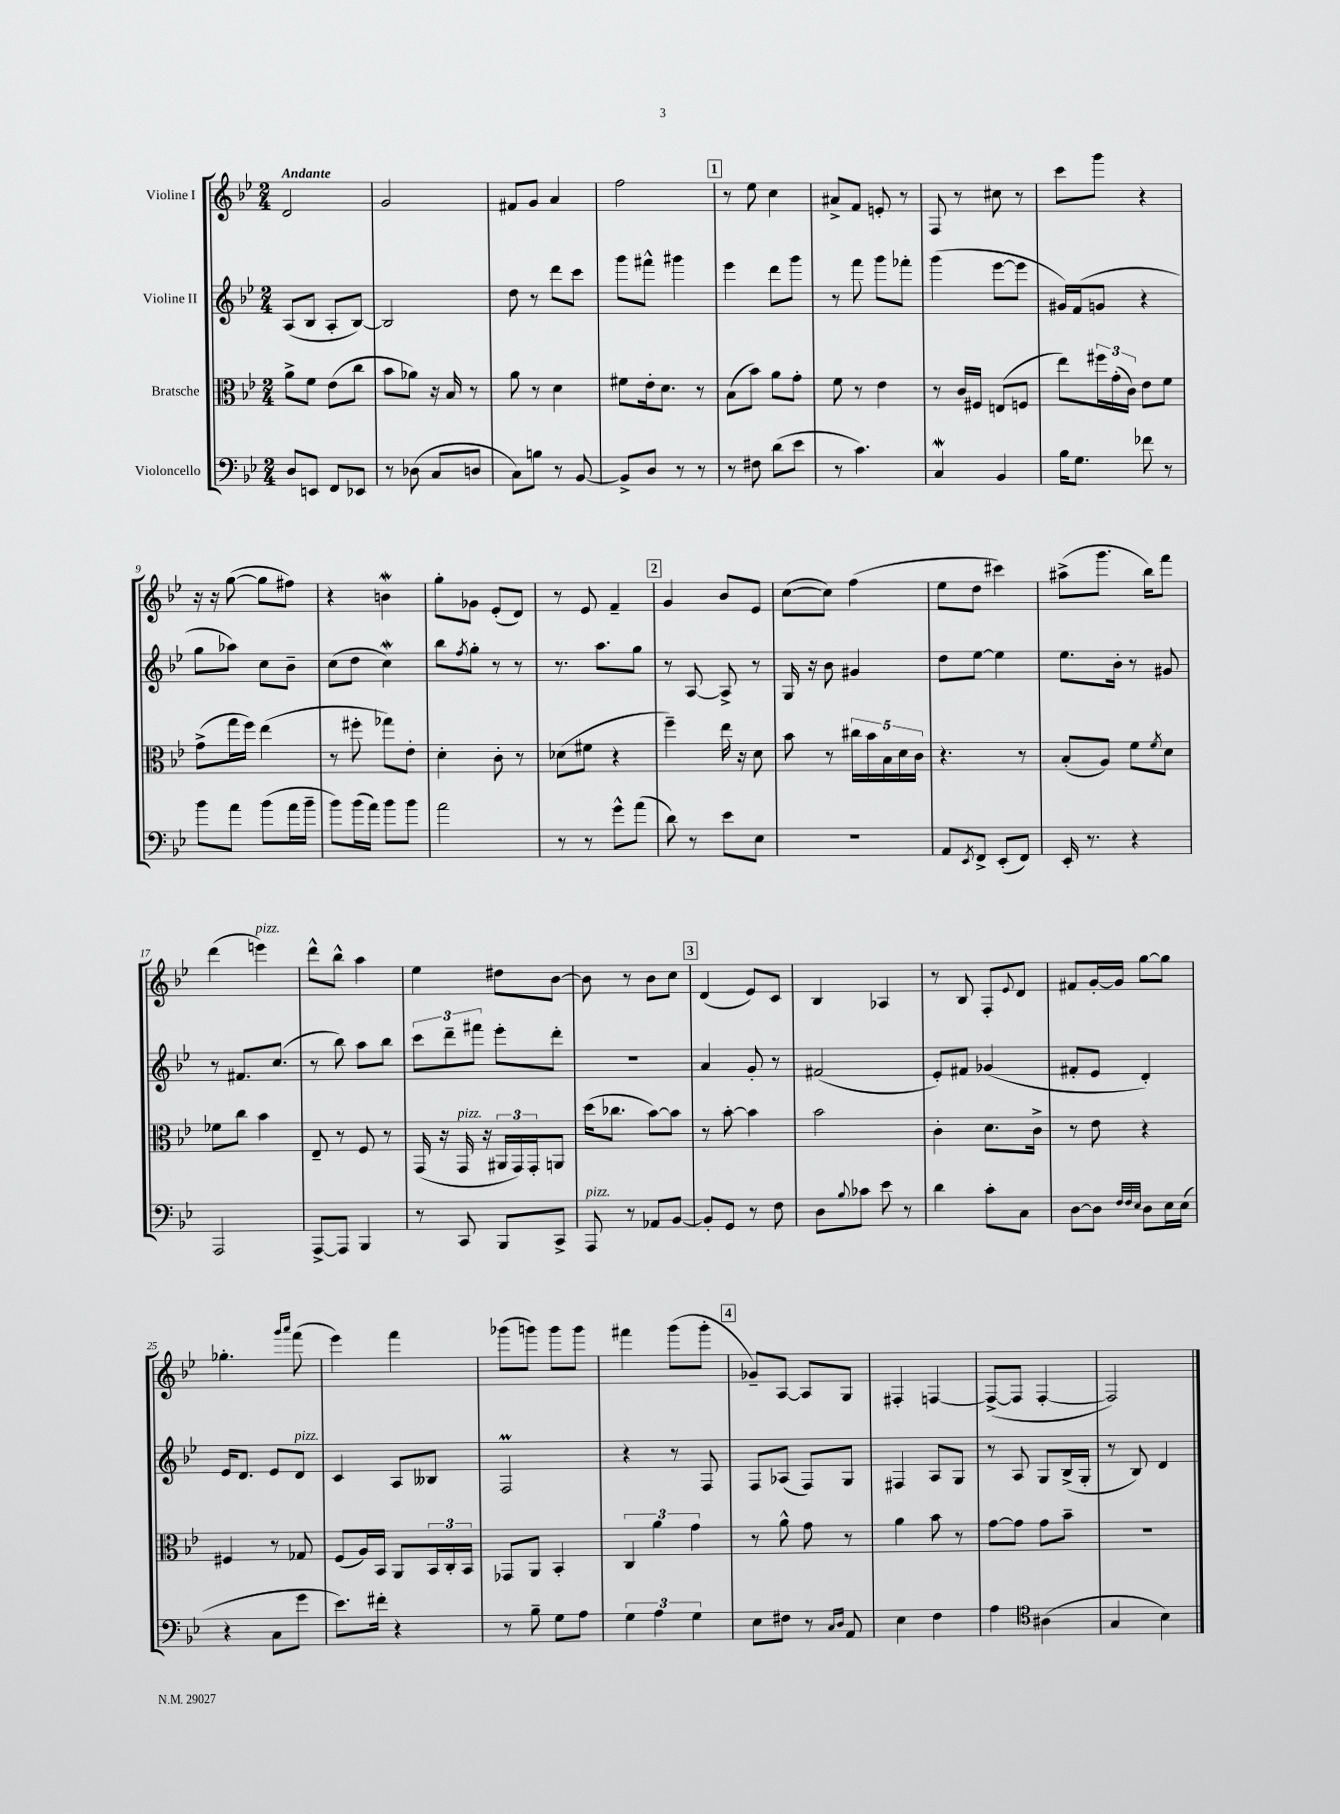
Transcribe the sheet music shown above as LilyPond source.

<<
\new StaffGroup <<
\new Staff = "s0" \with { instrumentName = "Violine I" } {
    \clef treble \key bes \major \numericTimeSignature \time 2/4 \tempo "Andante"
    d'2 |
    g'2 |
    fis'8 g'8 a'4 |
    f''2 |
    \mark \markup { \box "1" } r8 ees''8 c''4 |
    ais'8-> f'8 e'8-. r8 |
    f8 r8 cis''8 r8 |
    c'''8 g'''8 r4 |
    r16 r16 g''8~( g''8 fis''8) |
    r4 b'4\mordent |
    g''8-. ges'8 ees'8-.( d'8) |
    r8 ees'8 f'4-- |
    \mark \markup { \box "2" } g'4 bes'8 ees'8 |
    c''8~( c''8) f''4( |
    ees''8 d''8 cis'''4) |
    ais''8->( g'''8. bes''16) f'''8 |
    d'''4( e'''4^\markup { \italic "pizz." }) |
    d'''8-^ bes''8-^ a''4 |
    ees''4 dis''8 bes'8~ |
    bes'8 r8 bes'8 c''8 |
    \mark \markup { \box "3" } d'4( ees'8) c'8 |
    bes4 aes4 |
    r8 bes8 f8-. \appoggiatura { ees'8 } d'8 |
    fis'8 g'16~-. g'16 g''8~ g''8 |
    ges''4.-. \grace { g'''16 a'''16 } f'''8( |
    ees'''4) f'''4 |
    ges'''8( g'''8) g'''8 g'''8 |
    fis'''4 g'''8( g'''8-. |
    \mark \markup { \box "4" } ges'8--) a8~ a8 g8 |
    fis4-. f4~ |
    f8~->( f8 f4~-. |
    f2) \bar "|." |
}
\new Staff = "s1" \with { instrumentName = "Violine II" } {
    \clef treble \key bes \major \numericTimeSignature \time 2/4
    a8( bes8 a8-. bes8~) |
    bes2 |
    d''8 r8 d'''8 c'''8 |
    g'''8 fis'''8-^ gis'''4 |
    \mark \markup { \box "1" } ees'''4 d'''8 g'''8 |
    r8 f'''8 g'''8 fes'''8-. |
    g'''4( ees'''8~ ees'''8 |
    gis'16) f'16( g'8 r4 |
    g''8 aes''8) c''8 bes'8-- |
    c''8( d''8 c''4\mordent) |
    bes''8 \acciaccatura { f''8 } g''8-. r8 r8 |
    r8. a''8. g''8 |
    \mark \markup { \box "2" } r8 a8~ a8-> r8 |
    g16 r16 bes'8 gis'4 |
    d''8 ees''8~ ees''4 |
    ees''8. bes'16-. r8 gis'8 |
    r8 fis'8. c''8.( |
    r8 bes''8) a''8 bes''8 |
    \tuplet 3/2 { c'''8 d'''8-- fis'''8 } ees'''8-. d'''8-. |
    R2 |
    \mark \markup { \box "3" } a'4 g'8-. r8 |
    fis'2( |
    ees'8-.) fis'8 ges'4( |
    fis'8-. ees'8 d'4-.) |
    ees'16 d'8. ees'8 d'8^\markup { \italic "pizz." } |
    c'4 a8 beses8 |
    f2\prall |
    r4 r8 f8 |
    \mark \markup { \box "4" } f8 aes8( f8) g8 |
    fis4 a8 g8 |
    r8 a8 g8 bes16->( g16-. |
    r8 bes8) d'4 \bar "|." |
}
\new Staff = "s2" \with { instrumentName = "Bratsche" } {
    \clef alto \key bes \major \numericTimeSignature \time 2/4
    a'8-> f'8 ees'8( c''8 |
    bes'8 aes'8) r16 bes16 r8 |
    a'8 r8 d'4 |
    fis'8 ees'16-. d'8. r8 |
    \mark \markup { \box "1" } bes8( bes'8) a'8 g'8-. |
    f'8 r8 ees'4 |
    r8 c'16 fis16 e8( f8 |
    ees''8) \tuplet 3/2 { fis''16 g'16-.( c'16) } ees'8 f'8 |
    g'8->( g''16 f''16) ees''4( |
    r8 fis''8-. ges''8) ees'8-. |
    d'4-. c'8-. r8 |
    des'8( fis'8 r4 |
    \mark \markup { \box "2" } f''4--) ees''16 r16 d'8 |
    bes'8 r8 \tuplet 5/4 { cis''16 bes'16 bes16 d'16 c'16 } |
    r4. r8 |
    bes8-.( a8) f'8 \acciaccatura { f'8 } d'8 |
    fes'8 c''8 bes'4 |
    ees8-- r8 f8 r8 |
    g,16( r16 g,16^\markup { \italic "pizz." } r16 \tuplet 3/2 { ais,16 g,16) g,16-. } a,8 |
    d''16( ces''8. bes'8~) bes'8 |
    \mark \markup { \box "3" } r8 bes'8~-. bes'4 |
    bes'2 |
    c'4-. d'8. c'16-> |
    r8 ees'8 r4 |
    fis4 r8 ges8 |
    f8( a16) bes,16 a,8 \tuplet 3/2 { bes,16 c16-. bes,16 } |
    ges,8 a,8 bes,4-. |
    \tuplet 3/2 { c4 a'4 g'4 } |
    \mark \markup { \box "4" } r8 a'8-^ g'8 r8 |
    a'4 bes'8 r8 |
    g'8~ g'8 g'8 bes'8-- |
    R2 \bar "|." |
}
\new Staff = "s3" \with { instrumentName = "Violoncello" } {
    \clef bass \key bes \major \numericTimeSignature \time 2/4
    d8 e,8 f,8 ees,8 |
    r8 des8( c8 d8 |
    c8) b8 r8 bes,8~ |
    bes,8-> d8 r8 r8 |
    \mark \markup { \box "1" } r8 fis8 d'8( ees'8 |
    r8 c'4.) |
    c4\mordent bes,4 |
    bes16 g8. fes'8 r8 |
    bes'8 a'8 bes'8( a'16 bes'16-- |
    bes'8) bes'16( a'16) bes'8 bes'8 |
    a'2 |
    r8 r8 g'8-^ a'8( |
    \mark \markup { \box "2" } d'8) r8 ees'8 ees8 |
    R2 |
    a,8 \acciaccatura { ees,8 } f,8-> ees,8-.( f,8) |
    ees,16-. r8. r4 |
    a,,2 |
    a,,8~-> a,,8 bes,,4 |
    r8 c,8 bes,,8 c,8-> |
    a,,8^\markup { \italic "pizz." } r8 aes,8 bes,8~ |
    \mark \markup { \box "3" } bes,8-. g,8 r8 f8 |
    d8 \appoggiatura { bes8 } ces'8 ees'8 r8 |
    d'4 c'8-. c8 |
    d8~ d8 \grace { f32 f32 ees32 } d8 ees16 ees16( |
    r4 c8 g'8 |
    ees'8.) fis'16-. r4 |
    r8 bes8-- g8 a8 |
    \tuplet 3/2 { g4 a4 g4 } |
    \mark \markup { \box "4" } ees8 fis8 r8 \grace { c16 d16 } a,8 |
    ees4 f4 |
    a4 \clef tenor ais4( |
    g4 bes4) \bar "|." |
}
>>
>>
